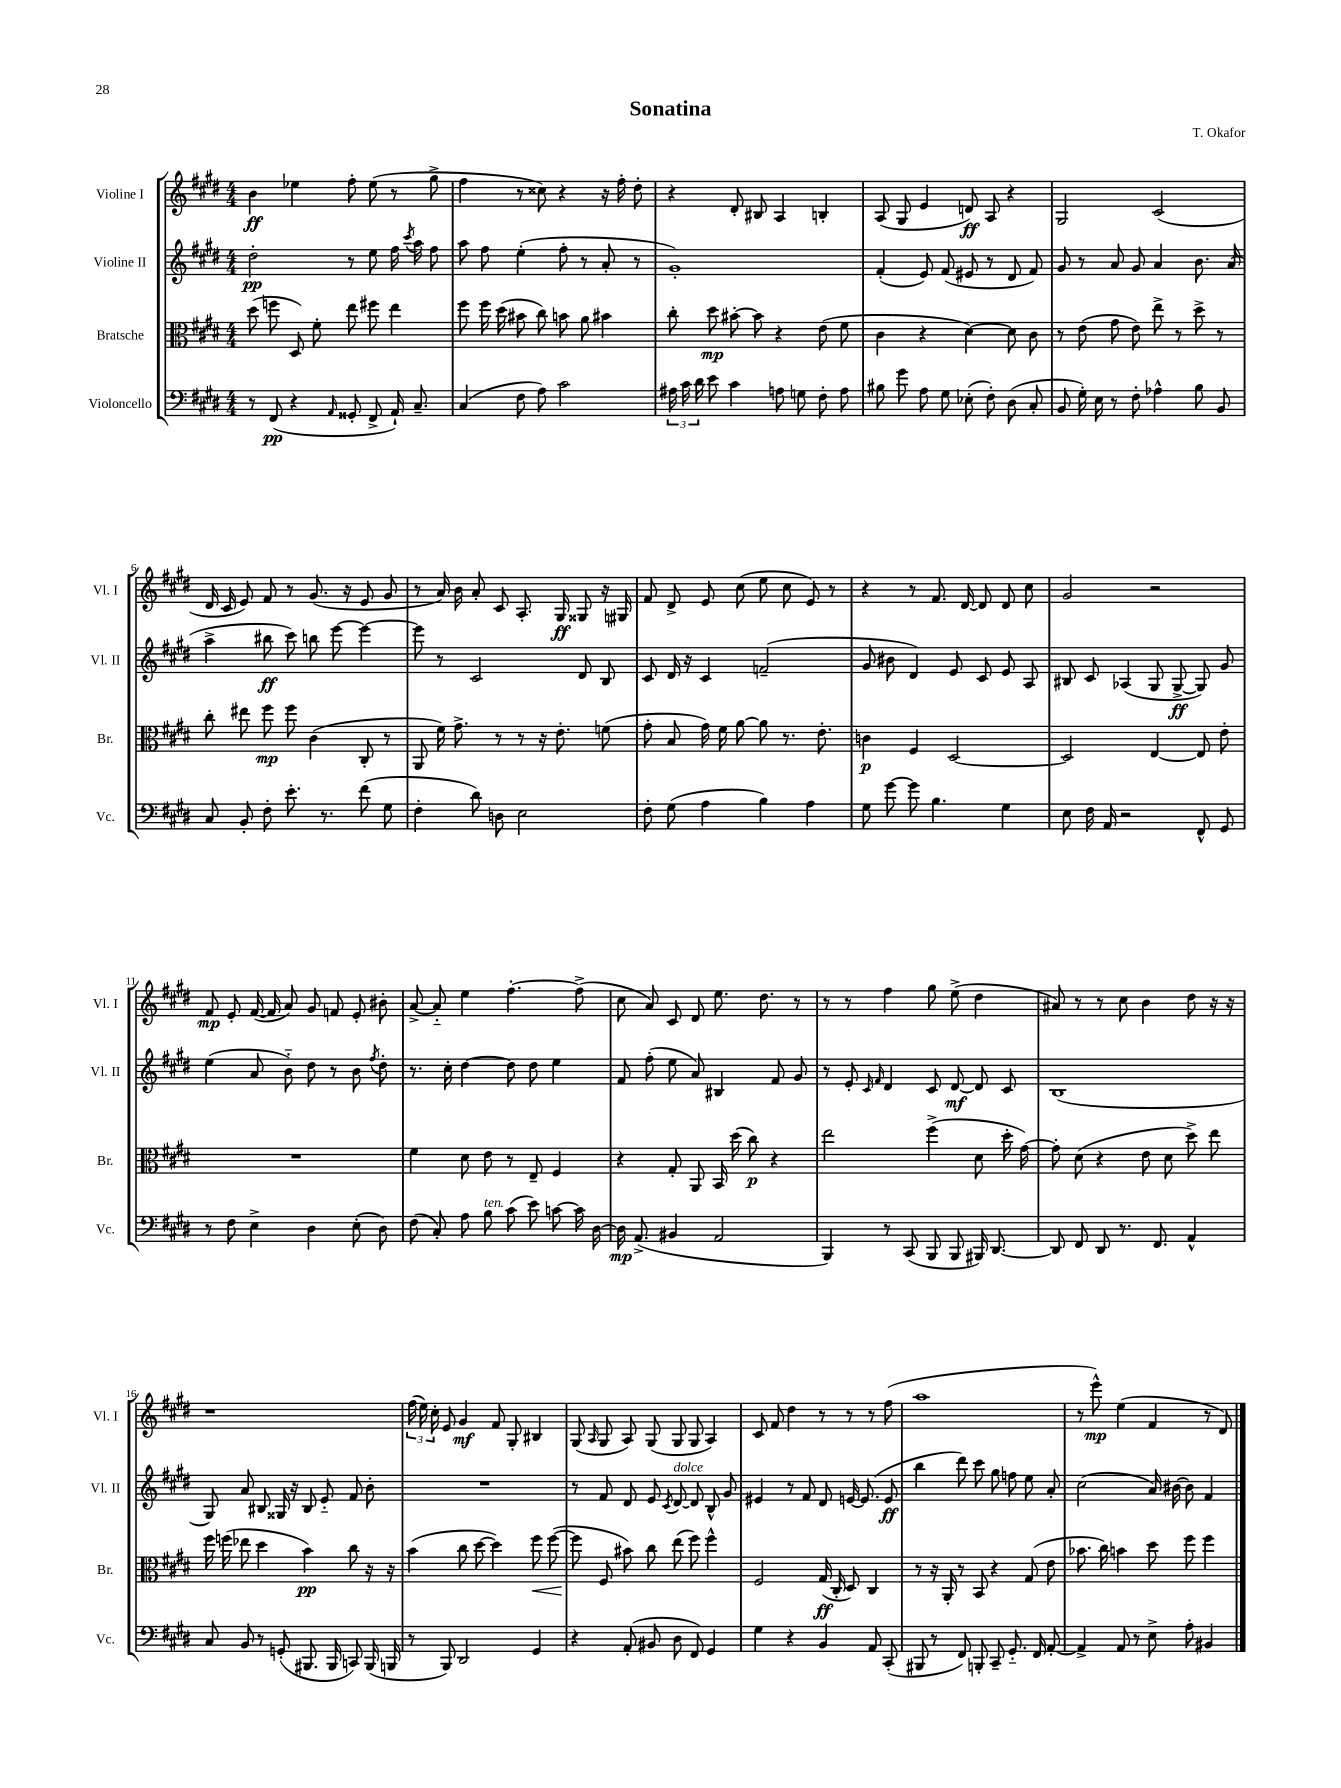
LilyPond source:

\header { title = "Sonatina" composer = "T. Okafor" }
<<
\new StaffGroup <<
\new Staff = "s0" \with { instrumentName = "Violine I" shortInstrumentName = "Vl. I" } {
    \clef treble \key e \major \numericTimeSignature \time 4/4
    \autoBeamOff b'4\ff ees''4 fis''8-. ees''8( r8 gis''8-> |
    fis''4 r8 cisis''8) r4 r16 fis''16-. dis''8-. |
    r4 dis'8-. bis8 a4 b4-. |
    a8( gis8 e'4 d'8\ff) a8 r4 |
    gis2 cis'2( |
    dis'16 cis'16 e'8) fis'8 r8 gis'8.( r16 e'8 gis'8 |
    r8 a'16) b'16 a'8-. cis'8 a8.-. gis16\ff gisis8 r16 gis16 |
    fis'8 dis'8-> e'8 cis''8( e''8 cis''8 e'8) r8 |
    r4 r8 fis'8. dis'16~ dis'8 dis'8 cis''8 |
    gis'2 r2 |
    fis'8\mp e'8-. fis'16~( fis'16 a'8) gis'8 f'8 e'8-. bis'8-. |
    a'8~-> a'8-_ e''4 fis''4.~-. fis''8->( |
    cis''8 a'8) cis'8 dis'8 e''8. dis''8. r8 |
    r8 r8 fis''4 gis''8 e''8->( dis''4 |
    ais'8) r8 r8 cis''8 b'4 dis''8 r16 r16 |
    r1 |
    \tuplet 3/2 { fis''16( e''16) cis''16-. } e'8 gis'4\mf fis'8 gis8-. bis4 |
    gis8( \grace { a16 } gis8 a8) gis8( gis8 gis8 a4) |
    cis'8 fis'8 dis''4 r8 r8 r8 fis''8( |
    a''1 |
    r8 e'''8-^\mp) e''4( fis'4 r8 dis'8) \bar "|." |
}
\new Staff = "s1" \with { instrumentName = "Violine II" shortInstrumentName = "Vl. II" } {
    \clef treble \key e \major \numericTimeSignature \time 4/4
    \autoBeamOff dis''2-.\pp r8 e''8 fis''16 \acciaccatura { cis'''8 } a''16 fis''8 |
    a''8 fis''8 e''4-.( fis''8-. r8 a'8-. r8 |
    gis'1-.) |
    fis'4-.( e'8) fis'8( eis'8 r8 dis'8 fis'8) |
    gis'8 r8 a'8 gis'8 a'4 b'8. a'16( |
    a''4-> bis''8\ff cis'''8) b''8 e'''8~ e'''4~ |
    e'''8 r8 cis'2 dis'8 b8 |
    cis'8 dis'16 r16 cis'4 f'2--( |
    gis'8 bis'8 dis'4) e'8 cis'8 e'8 a8 |
    bis8 cis'8 aes4( gis8 gis8~->\ff gis8) gis'8 |
    e''4( a'8 b'8-_) dis''8 r8 b'8 \acciaccatura { fis''8 } dis''8-. |
    r8. cis''16-. dis''4~ dis''8 dis''8 e''4 |
    fis'8 fis''8-.( e''8 a'8) bis4 fis'8 gis'8 |
    r8 e'8-. \grace { cis'16 fis'16 } dis'4 cis'8 dis'8~\mf dis'8 cis'8 |
    b1( |
    gis8) a'8 bis8 gisis16 r16 bis8 e'8-_ fis'8 b'8-. |
    R1 |
    r8 fis'8 dis'8 e'8 \acciaccatura { cis'8 } dis'8~^\markup { \italic "dolce" } dis'8 b8-^ gis'8 |
    eis'4 r8 fis'8 dis'8 e'16~ e'8.( e'8\ff |
    b''4 dis'''8) cis'''8 gis''8 f''8 e''8 a'8-. |
    cis''2( a'16) bis'16~ bis'8 fis'4 \bar "|." |
}
\new Staff = "s2" \with { instrumentName = "Bratsche" shortInstrumentName = "Br." } {
    \clef alto \key e \major \numericTimeSignature \time 4/4
    \autoBeamOff dis''8( f''8 dis8) fis'8-. e''8 fis''8 e''4 |
    fis''8 fis''16 dis''16( bis'8 cis''8) b'8 a'8 bis'4 |
    cis''8-. dis''8\mp bis'8~-. bis'8 r4 e'8( fis'8 |
    cis'4 r4 dis'4~) dis'8 cis'8 |
    r8 e'8( gis'8 e'8) e''8-> r8 dis''8-> r8 |
    cis''8-. eis''8 fis''8\mp fis''8 cis'4( cis8-. r8 |
    a,8 fis'16) gis'8.-> r8 r8 r16 e'8.-. f'8( |
    gis'8-. b8 gis'16) fis'16 a'8~ a'8 r8. e'8.-. |
    c'4\p fis4 dis2~ |
    dis2 e4~ e8 e'8-. |
    R1 |
    fis'4 dis'8 e'8 r8 e8-- fis4 |
    r4 gis8-. a,8 b,16 dis''16( cis''8\p) r4 |
    e''2 fis''4->( dis'8 dis''16-. gis'16~) |
    gis'8-. dis'8( r4 e'8 dis'8 dis''8->) e''8 |
    fis''16 f''16( ees''8 dis''4 b'4\pp) cis''8 r16 r16 |
    b'4( cis''8 dis''8~ dis''4) fis''8\< fis''8~( |
    fis''8\! fis8 bis'8) cis''8 e''8( fis''8) fis''4-^ |
    fis2 gis16\ff( cis16-. dis8) cis4 |
    r8 r16 a,16-. r8 b,8 r4 gis8( e'8 |
    bes'8. cis''16) b'4 dis''8 fis''8 fis''4 \bar "|." |
}
\new Staff = "s3" \with { instrumentName = "Violoncello" shortInstrumentName = "Vc." } {
    \clef bass \key e \major \numericTimeSignature \time 4/4
    \autoBeamOff r8 fis,8\pp( r4 \grace { a,16 } gisis,8-. fis,8-> a,16-!) cis8.-- |
    cis4( fis8 a8) cis'2 |
    \tuplet 3/2 { ais16 cis'16 dis'16 } e'8 cis'4 a8 g8 fis8-. a8 |
    bis8 gis'8 a8 gis8 ees8-.( fis8-.) dis8( cis8-. |
    b,8 gis16-.) e16 r8 fis8-. aes4-^ b8 b,8 |
    cis8 b,8-. fis8-. e'8.-. r8. fis'8( gis8 |
    fis4-. dis'8) d8 e2 |
    fis8-. gis8( a4 b4) a4 |
    gis8 gis'8~ gis'8 b4. gis4 |
    e8 fis16 a,16 r2 fis,8-^ gis,8 |
    r8 fis8 e4-> dis4 e8-.( dis8) |
    fis8( cis8-.) a8 b8^\markup { \italic "ten." } cis'8( e'8) c'8~ c'16 dis16~ |
    dis16\mp a,8.->( bis,4 a,2 |
    b,,4) r8 cis,8( b,,8 b,,8 bis,,16) dis,8.~ |
    dis,8 fis,8 dis,8 r8. fis,8. a,4-^ |
    cis8 b,8 r8 g,8-.( bis,,8. bis,,16 c,8) bis,,16( b,,16 |
    r8 b,,8) dis,2 gis,4 |
    r4 a,8-.( bis,8 dis8 fis,8) gis,4 |
    gis4 r4 b,4 a,8 cis,8-.( |
    bis,,8 r8 fis,8) b,,8-. cis,8-- gis,8.-_ fis,16 a,8~-. |
    a,4-> a,8 r8 e8-> a8-. bis,4 \bar "|." |
}
>>
>>
